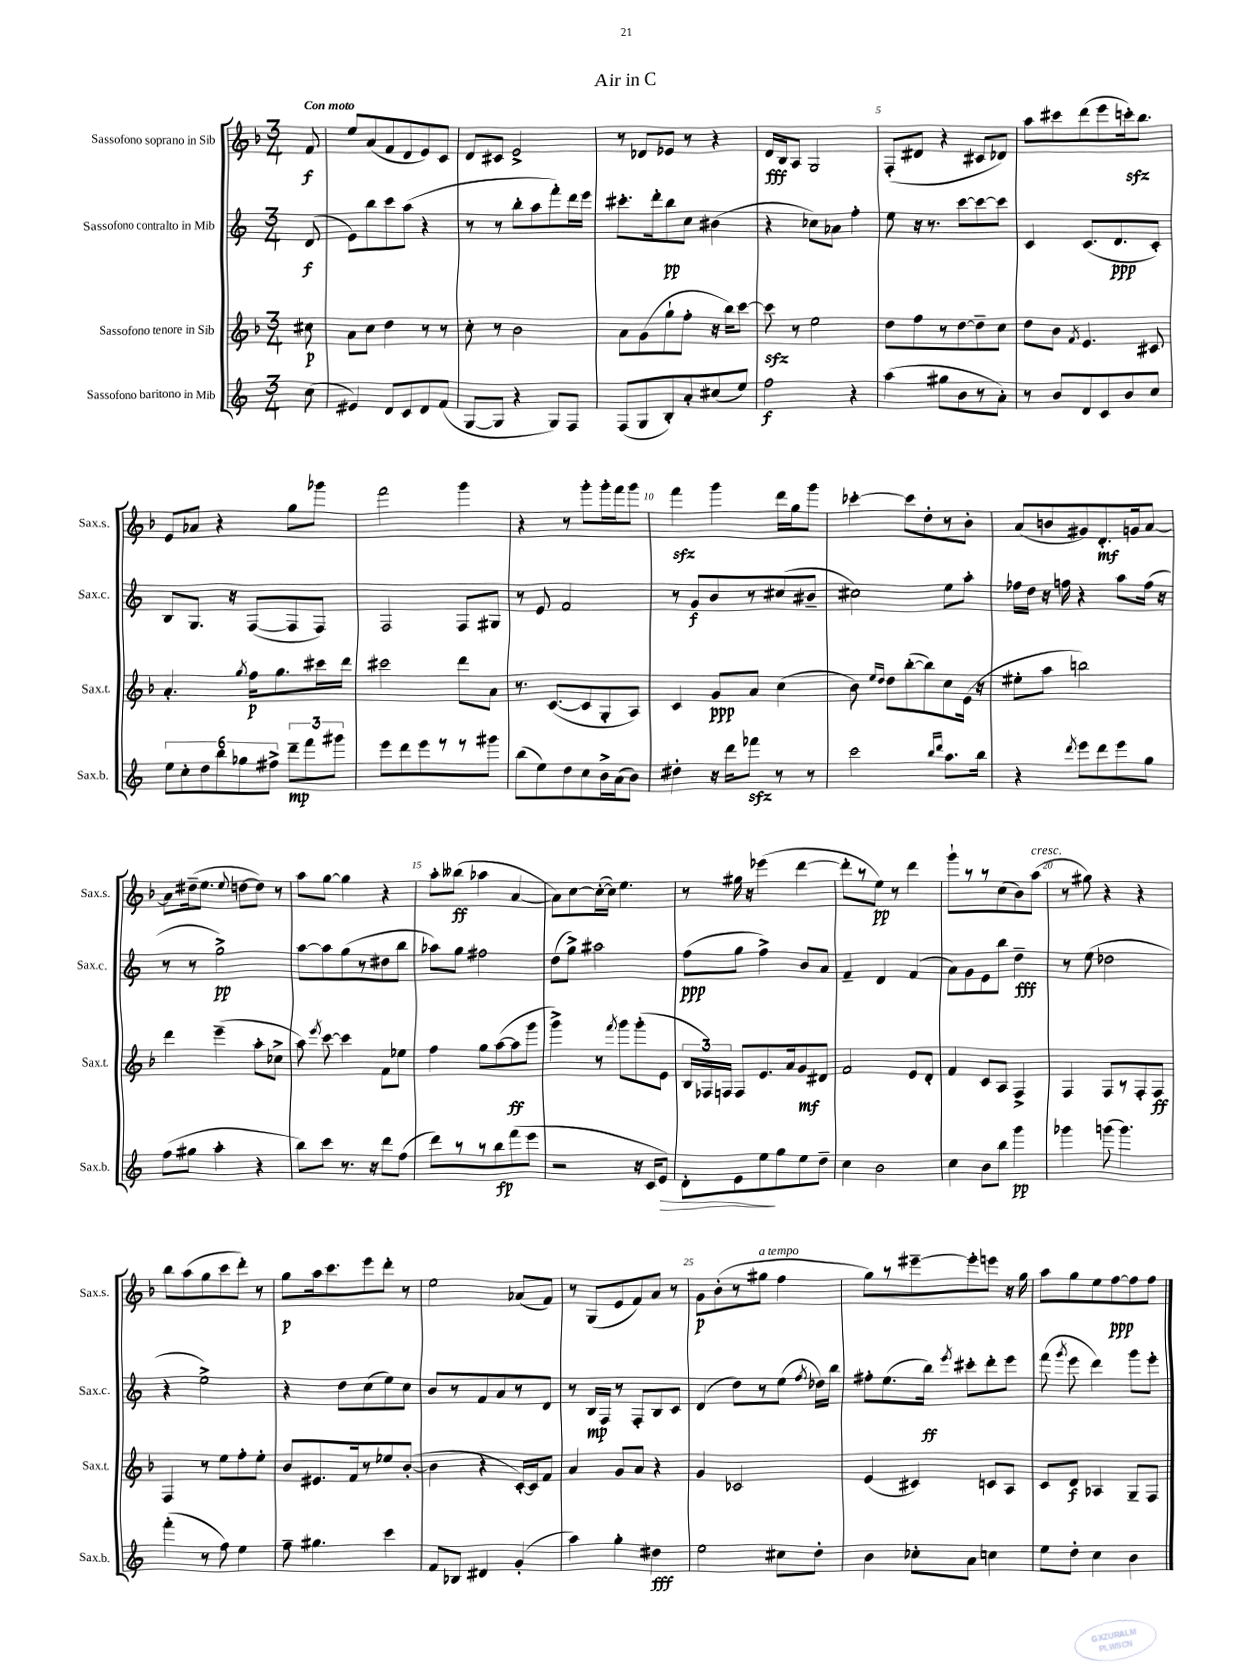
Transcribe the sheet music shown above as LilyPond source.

\header { title = "Air in C" }
<<
\new StaffGroup <<
\new Staff = "s0" \with { instrumentName = "Sassofono soprano in Sib" shortInstrumentName = "Sax.s." } {
    \clef treble \key f \major \numericTimeSignature \time 3/4 \partial 8 \tempo "Con moto"
    \autoBeamOff f'8\f |
    e''8[ a'8( f'8 d'8 e'8) c'8] |
    d'8[ cis'8] e'2-> |
    r8 des'8[ ees'8] r8 r4 |
    d'16[\fff bes16 a8] g2 |
    f8[-.( dis'8] r4 cis'8[ des'8]) |
    a''8[ cis'''8 d'''8( e'''8 c'''16-.\sfz) bes''8.] |
    e'8[ aes'8] r4 g''8[ ges'''8] |
    f'''2 g'''4 |
    r4 r8 g'''8[-. g'''16-. f'''16 g'''8] |
    f'''4\sfz g'''4 d'''16[ g''16 g'''8] |
    ces'''4~-. ces'''8[ d''8-. r8 bes'8]-. |
    a'8[( b'8 gis'8) d'8.-.\mf g'16 a'8]~ |
    a'8[ dis''16--( e''8.] \appoggiatura { e''8 } d''8[~ d''8]) r8 |
    a''8[ g''8]~ g''4 r4 |
    a''8[-. beses''8]\ff( aes''4 a'4~ |
    a'8[) c''8~ c''16~-.( c''16]) e''4. |
    r8 gis''16 r16 ees'''4( d'''4~ |
    d'''8[-. r8 e''8]\pp) r8 d'''4 |
    g'''8[-! r8 r8 c''8( bes'8) a''8]^\markup { \italic "cresc." }( |
    r8 gis''8) r4 r4 |
    bes''8[ a''8( g''8 c'''8 d'''8]-.) r8 |
    g''8[\p a''16 c'''8. e'''8 d'''8]-. r8 |
    e''2 aes'8[( f'8]) |
    r8 g8[( e'8 f'8) a'8] r8 |
    g'8[\p bes'8-.( r8 gis''8]^\markup { \italic "a tempo" } f''4 |
    g''8[) r8 eis'''8~-- eis'''8-. e'''8] r16 g''16 |
    a''8[ g''8 e''8 f''8~\ppp f''8 f''8] \bar "|." |
}
\new Staff = "s1" \with { instrumentName = "Sassofono contralto in Mib" shortInstrumentName = "Sax.c." } {
    \clef treble \key c \major \numericTimeSignature \time 3/4 \partial 8
    \autoBeamOff d'8\f( |
    e'8[) b''8 c'''8 a''8]( r4 |
    r8 r8 b''8[-. a''8 f'''8-.) d'''16 e'''16] |
    cis'''8.[-. d'''16-. b''8\pp c''8] bis'4( |
    r4 ces''8[) aes'8] f''4-. |
    e''8 r16 r8. c'''8[~ c'''8~ c'''8] |
    c'4 c'8.[( d'8.\ppp c'8]-.) |
    b8[ g8.] r16 f8[~( f8 f8]) |
    f2 f8[ gis8] |
    r8 e'8 f'2 |
    r8 g'8[\f b'8 r8 cis''8( bis'8]-- |
    cis''2) e''8[ a''8]-. |
    fes''16[ d''16] r16 f''16 r4 a''8[ f''16]( r16 |
    r8 r8 g''2->\pp) |
    a''8[~ a''8 g''8( r8 dis''8 b''8] |
    aes''8[) g''8] fis''2 |
    d''8[( g''8]->) ais''2 |
    f''8[\ppp( g''8] f''4->) b'8[ a'8] |
    f'4-- d'4 f'4( |
    a'8[) g'8 e'8 b''8] d''4--\fff |
    r8 e''8( des''2 |
    r4 e''2->) |
    r4 d''8[ c''8( e''8) c''8] |
    b'8[ r8 f'8 a'8 r8 d'8] |
    r8 b16[\mp f16] r8 f8[-. b8 c'8] |
    d'4( d''8[) r8 e''8]( \acciaccatura { f''8 } des''16[) b''16] |
    fis''8[-. e''8.( b''16]\ff) \acciaccatura { e'''8 } cis'''8[-. d'''8-. e'''8] |
    f'''8( \acciaccatura { g'''8 } e'''8 d'''4) g'''8[ e'''8]-. \bar "|." |
}
\new Staff = "s2" \with { instrumentName = "Sassofono tenore in Sib" shortInstrumentName = "Sax.t." } {
    \clef treble \key f \major \numericTimeSignature \time 3/4 \partial 8
    \autoBeamOff cis''8\p |
    a'8[ c''8] d''4 r8 r8 |
    c''8-. r8 bes'2 |
    a'8[ g'8( g''8-! f''8]-. r16 bes''16[) c'''8]~ |
    c'''8\sfz r8 e''2 |
    d''8[ f''8 r8 d''8~ d''8-- c''8] |
    d''8[ bes'8] \acciaccatura { f'8 } e'4. cis'8 |
    a'4.-. \acciaccatura { g''8 } f''16[\p g''8. cis'''16 d'''16] |
    cis'''2 d'''8[ a'8] |
    r8. c'8.[~( c'8 g8-. a8]) |
    c'4 g'8[\ppp a'8] c''4( |
    bes'8) \grace { e''16[ d''16] } d''8[ bes''8~-.( bes''8) c''8 e'16]( r16 |
    eis''8[-. a''8] b''2) |
    d'''4 e'''4--( a''8[-. ces''8]-> |
    a''8) \acciaccatura { e'''8 } c'''8~ c'''4 f'8[ ees''8] |
    f''4 g''8[ a''8~( a''8\ff g'''8] |
    g'''4->) r8 \acciaccatura { f'''8 } g'''8[ g'''8-.( e'8] |
    \tuplet 3/2 { bes16[ fes16) f16] } f8[ e'8. a'16 g'8\mf dis'8] |
    f'2 e'8[ d'8]-. |
    f'4 c'8[ a8] f4-> |
    f4 f8[ r8 f8-. f8]\ff |
    f4 r8 e''8[ f''8-. e''8]-. |
    bes'8[ eis'8. f'16 r8 ees''8 bes'8]~-.( |
    bes'4 r4 c'16[~-.) c'16 f'8] |
    a'4 g'8[ a'8] r4 |
    g'4 ces'2 |
    e'4( cis'4) c'8[ a8] |
    c'8[ d'8]\f aes4 g8[-- f8] \bar "|." |
}
\new Staff = "s3" \with { instrumentName = "Sassofono baritono in Mib" shortInstrumentName = "Sax.b." } {
    \clef treble \key c \major \numericTimeSignature \time 3/4 \partial 8
    \autoBeamOff c''8( |
    eis'4) d'8[ c'8 d'8 f'8]( |
    g8[~ g8] r4 g8[) f8] |
    f8[( g8 b8-.) a'8-. cis''8( e''8]) |
    f''2\f r4 |
    a''4( gis''8[ b'8 r8 a'8]-.) |
    r8 b'8[ d'8 c'8 b'8 c''8] |
    \tuplet 6/4 { e''8[ c''8-. d''8 b''8 ges''8 fis''8]-> } \tuplet 3/2 { d'''8[--\mp f'''8 gis'''8] } |
    e'''8[ d'''8 e'''8 r8 r8 gis'''8] |
    b''8[( e''8) d''8 c''8 b'16-> a'16( b'8]) |
    dis''4-. r16 d'''16[ fes'''8]\sfz r8 r8 |
    c'''2 \grace { b''16[ d'''16] } a''8.[ b''16] |
    r4 \acciaccatura { d'''8 } e'''8[ d'''8 e'''8 g''8] |
    f''8[( gis''8] a''4-. r4 |
    b''8[) c'''8] r8. r16 d'''8[ f''8]( |
    d'''8[) r8 r8 b''8\fp f'''8( e'''8] |
    r2 r16 c'16[ e'8]\>) |
    d'8[-. e'8 e''8\! g''8 e''8 d''8]-- |
    c''4 b'2 |
    c''4 b'8[ b''8] g'''4\pp |
    ges'''4 g'''8( g'''4.) |
    f'''4-.( r8 f''8) e''4 |
    f''8-- gis''4. c'''4 |
    f'8[ bes8] dis'4 g'4-.( |
    a''4) g''4-. dis''4\fff |
    e''2 cis''8[ d''8]-. |
    b'4 ces''8[-. a'8] c''4 |
    e''8[ d''8]-. c''4 b'4 \bar "|." |
}
>>
>>
\layout { \context { \Score \override BarNumber.break-visibility = ##(#f #t #t) barNumberVisibility = #(every-nth-bar-number-visible 5) } }
